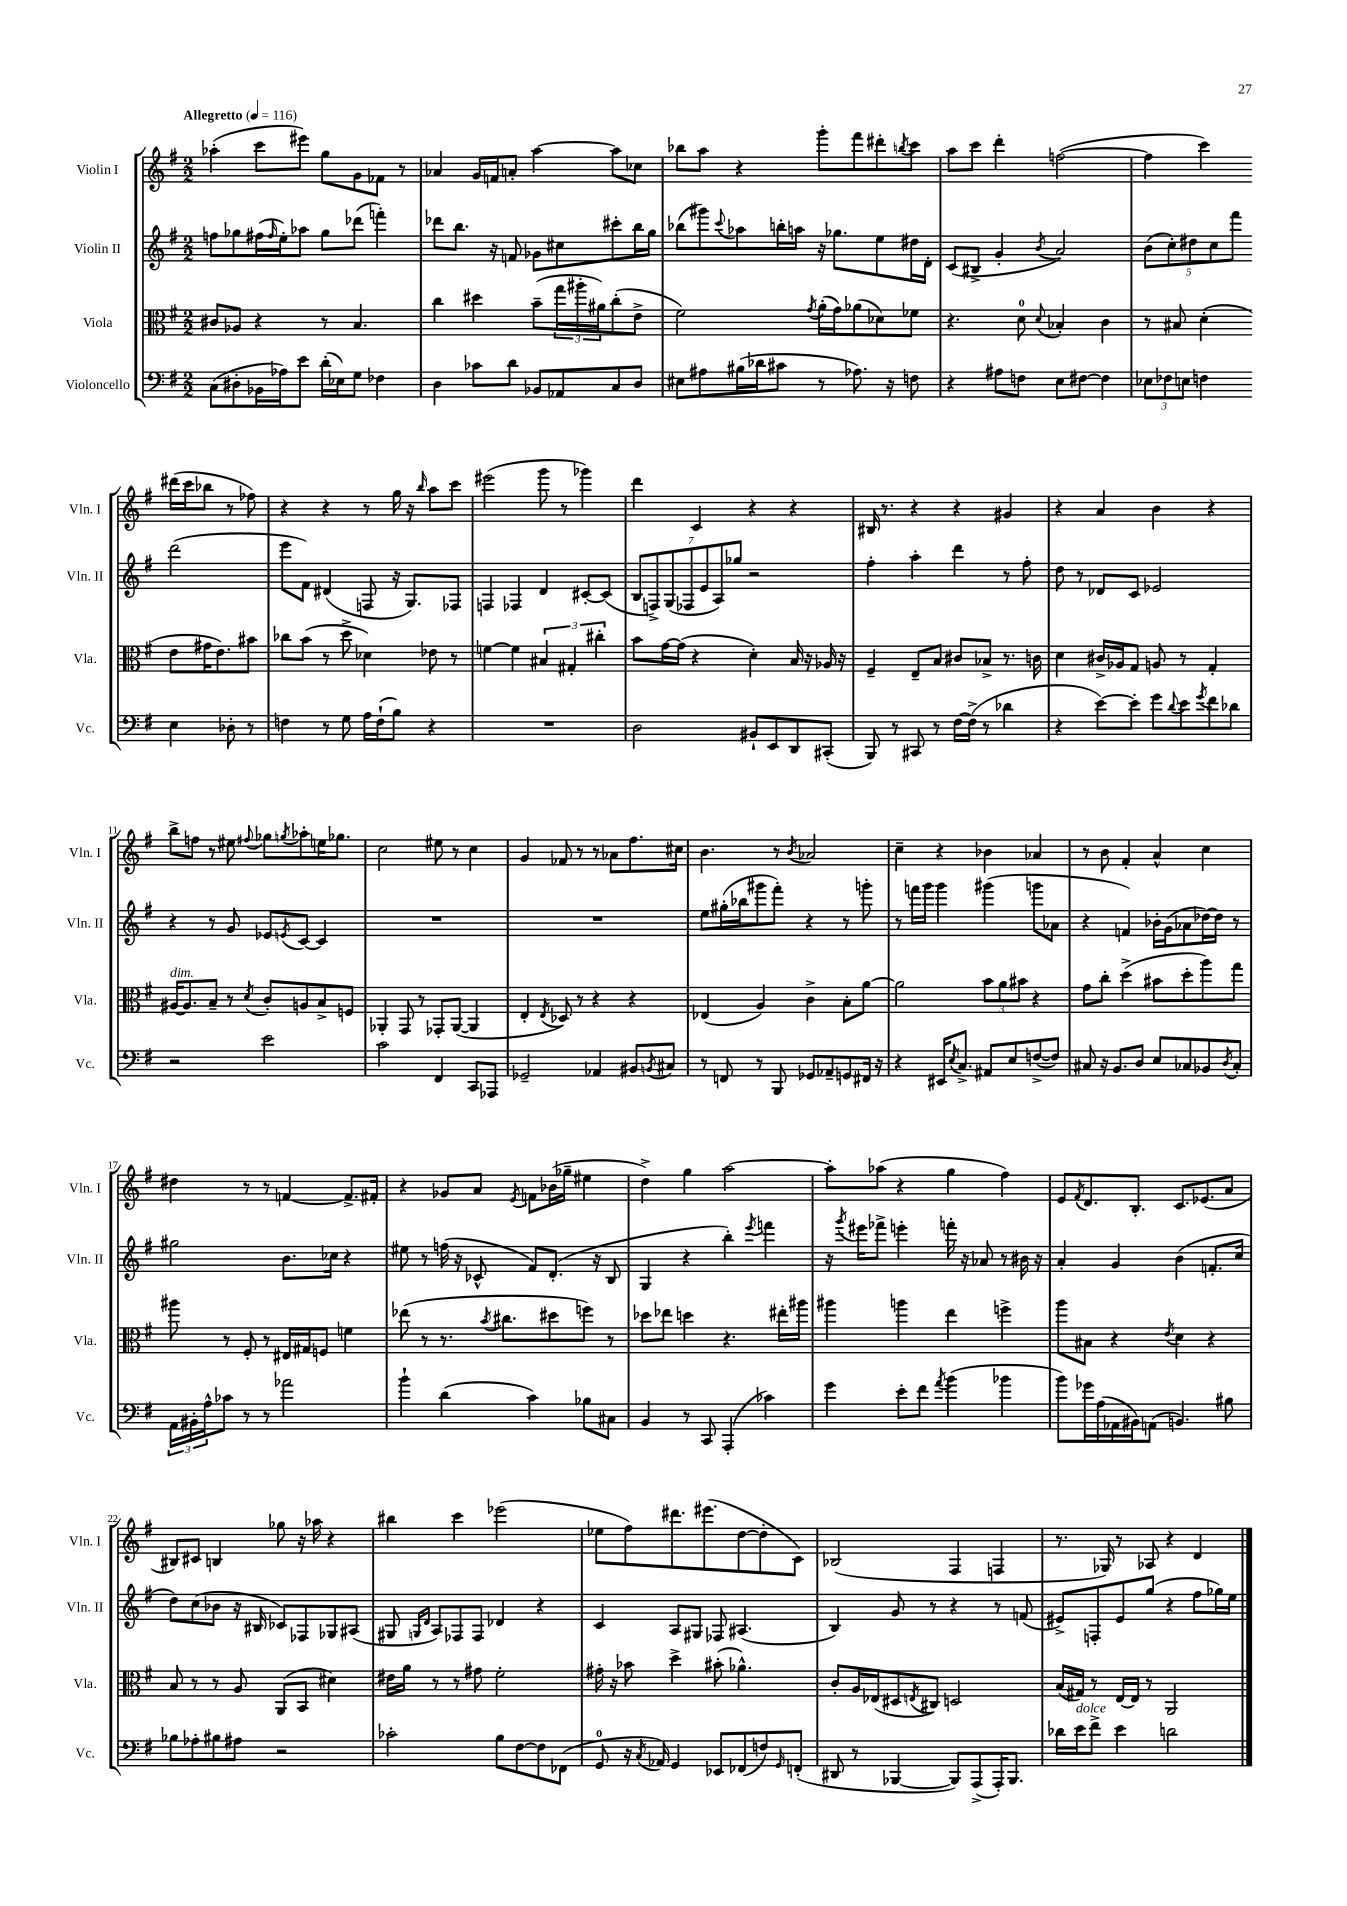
<<
\new StaffGroup <<
\new Staff = "s0" \with { instrumentName = "Violin I" shortInstrumentName = "Vln. I" } {
    \clef treble \key g \major \numericTimeSignature \time 2/2 \tempo "Allegretto" 4 = 116
    aes''4-.( c'''8 eis'''8) g''8 g'8 fes'8 r8 |
    aes'4 g'16 f'16 a'8-. a''4~ a''8 ces''8 |
    bes''8 a''8 r4 g'''8-. fis'''8 dis'''8-. \acciaccatura { b''8 } c'''8 |
    a''8 c'''8 d'''4-. f''2~( |
    f''4 c'''4) dis'''16( c'''16 bes''8 r8 fes''8) |
    r4 r4 r8 g''16 r16 \grace { b''16 } a''8 c'''8 |
    eis'''2( g'''8 r8 ges'''4) |
    d'''4 c'4 r4 r4 |
    bis16 r8. r4 r4 gis'4 |
    r4 a'4 b'4 r4 |
    b''8-> f''8 r8 eis''8 \appoggiatura { fis''8 } ges''8 \acciaccatura { g''8 } aes''8-. e''16 ges''8. |
    c''2 eis''8 r8 c''4 |
    g'4 fes'8 r8 r8 aes'8 fis''8. cis''16 |
    b'4. r8 \acciaccatura { b'8 } aes'2 |
    c''4-- r4 bes'4 aes'4 |
    r8 b'8 fis'4-. a'4-^ c''4 |
    dis''4 r8 r8 f'4~ f'8.-> fis'16-. |
    r4 ges'8 a'8 \acciaccatura { e'8 } f'8 bes'16( ges''16-- eis''4 |
    d''4->) g''4 a''2~ |
    a''8-. aes''8( r4 g''4 fis''4) |
    e'8 \acciaccatura { fis'8 } d'8. b8.-. c'8. ees'8.( a'8 |
    bis8) cis'8 b4 ges''8 r16 aes''16 r4 |
    bis''4 c'''4 ees'''2( |
    ees''8 fis''8) dis'''8. eis'''8.( d''8~ d''8-. c'8) |
    bes2( fis4 f4 |
    r8. ges16) r8 aes8 r4 d'4 \bar "|." |
}
\new Staff = "s1" \with { instrumentName = "Violin II" shortInstrumentName = "Vln. II" } {
    \clef treble \key g \major \numericTimeSignature \time 2/2
    f''8 ges''8 fis''16( \grace { fis''16 } e''16-.) aes''8 ges''8 des'''8( f'''4-.) |
    des'''8 b''8. r16 f'8 ges'8 cis''8 cis'''8-. b''16 g''16 |
    bes''8( gis'''8) \appoggiatura { c'''8 } aes''8 b''16-. a''16 r16 ges''8. e''8 dis''16 d'16-. |
    c'8( bis8-> g'4-. \acciaccatura { b'8 } a'2) |
    \tuplet 5/4 { b'8( c''8-.) dis''8 c''8 fis'''8 } d'''2( |
    e'''8 fis'8) dis'4( f8 r16 g8.) fes8 |
    f4 fes4 d'4 cis'8~-. cis'8( |
    \tuplet 7/4 { b8 f8->) g8( fes8 e'8 a8) ges''8 } r2 |
    fis''4-. a''4-. d'''4 r8 fis''8-. |
    d''8 r8 des'8 c'8 ees'2 |
    r4 r8 g'8 ees'8 \acciaccatura { e'8 } c'8~ c'4 |
    R1 |
    R1 |
    e''8 gis''16-.( bes''16 gis'''8 fis'''8-.) r4 r8 g'''8-. |
    r8 f'''16 g'''16 g'''4 gis'''4( g'''8 aes'8 |
    r4 f'4) bes'16-. g'16( aes'8 des''16~) des''16 r8 |
    gis''2 b'8. ces''16 r4 |
    eis''8 r8 f''16( r16 ces'8-^ fis'8) d'8.-.( r16 b8 |
    g4 r4 b''4-.) \acciaccatura { e'''8 } f'''4 |
    r16 \acciaccatura { g'''8 } eis'''16 fes'''8-> e'''4-. f'''16-. r16 aes'8 r8 bis'16 r16 |
    a'4-. g'4 b'4( f'8.-. c''16 |
    d''8) c''8( bes'8 r16 bis16 ces'8) fes8 ges8 ais8( |
    gis8 \grace { g16 d'16 } a8) fes8 fes8 des'4 r4 |
    c'4 a8 gis8 fes8 ais4.( |
    b4) g'8 r8 r4 r8 f'8( |
    eis'8->) f8-. eis'8 g''8( r4 fis''8 ges''16) e''16 \bar "|." |
}
\new Staff = "s2" \with { instrumentName = "Viola" shortInstrumentName = "Vla." } {
    \clef alto \key g \major \numericTimeSignature \time 2/2
    cis'8 aes8 r4 r8 b4. |
    c''4 dis''4 b'8--( \tuplet 3/2 { g''16 ais''16-. ais'16) } c''8-.( e'8-> |
    fis'2) \acciaccatura { g'8 } a'16-.( g'16) aes'8( des'8) fes'8 |
    r4. d'8-0 \appoggiatura { d'8 } bes4-. c'4 |
    r8 bis8 d'4-.( e'8 gis'16 e'8.) bis'8 |
    ces''8 b'8( r8 d''8-> des'4) ees'8 r8 |
    f'4~ f'4 \tuplet 3/2 { bis4 gis4-. cis''4-. } |
    b'8 g'16~ g'16( r4 d'4-.) b16 r16 aes16 r16 |
    fis4-- e8-- b8 cis'8 bes8-> r8. c'16 |
    d'4 cis'16-> aes16 g8 a8 r8 g4-. |
    ais16~^\markup { \italic "dim." } ais8. b8-- r8 \acciaccatura { d'8 } c'8-. a8 b8-> f8 |
    aes,4-. g,8 r8 ges,8-. aes,8~( aes,4 |
    e4-. \acciaccatura { e8 } des8) r8 r4 r4 |
    ees4( a4) c'4-> b8-. a'8~ |
    a'2 \tuplet 3/2 { b'8 a'8 bis'8 } r4 |
    g'8 c''8-. d''4->( bis'8 d''8-. a''8) g''8 |
    ais''8 r8 fis8-. r8 eis16 gis16 f8 f'4 |
    ees''8( r8 r8. \acciaccatura { b'8 } cis''8. dis''8 f''8) r8 |
    des''8 ees''8 d''4 r4. eis''16-. ais''16 |
    ais''4 a''4 e''4 f''4-> |
    a''8 bis8 r4 \acciaccatura { e'8 } d'4 r4 |
    b8 r8 r8 a8 a,8( b,8 dis'4) |
    eis'16 a'16 r8 r8 gis'8 fis'2-. |
    gis'16-. r16 bes'8 d''4-> bis'8-.( aes'4.-^) |
    c'8-. a16 ees16( dis8 \acciaccatura { e8 } cis8) d2 |
    b16( gis16) r8 e16~ e16 r8 a,2 \bar "|." |
}
\new Staff = "s3" \with { instrumentName = "Violoncello" shortInstrumentName = "Vc." } {
    \clef bass \key g \major \numericTimeSignature \time 2/2
    c8( dis8-. bes,16 aes16) e'8 d'16-.( ees16) g8 fes4 |
    d4 ces'8 d'8 bes,8 aes,8 c8 d8 |
    eis8 ais8 bis16( des'16 cis'8 r8 aes8.) r16 f8 |
    r4 ais8 f8 e8 fis8~ fis4 |
    \tuplet 3/2 { ees8 fes8 e8 } f4 e4 des8-. r8 |
    f4 r8 g8 a16 f16-!( b8) r4 |
    R1 |
    d2 bis,8-! e,8 d,8 cis,8-.( |
    b,,8) r8 cis,8 r8 fis16~ fis16->( r8 des'4 |
    r4 e'8~) e'8-. g'8 \appoggiatura { d'8 } e'8 \acciaccatura { g'8 } fis'8 des'8 |
    r2 e'2 |
    c'2 fis,4 c,8 aes,,8 |
    ges,2-- aes,4 bis,8 \acciaccatura { b,8 } cis8 |
    r8 f,8 r8 b,,8 ges,8 aes,8-- g,8 fis,16 r16 |
    r4 eis,16 \acciaccatura { e8 } c8.-> ais,8 e8 f8~->( f8) |
    cis8 r16 b,8. d8 e8 ces8 bes,8 \acciaccatura { d8 } ces8-. |
    \tuplet 3/2 { a,16 bis,16-. a16-^ } ces'8 r8 r8 aes'2 |
    b'4-! d'4( c'4) bes8 cis8 |
    b,4 r8 c,8 a,,4-.( ces'4) |
    g'4 e'8-. fis'8 \acciaccatura { a'8 } b'4( bes'4 |
    b'8) ges'16 a16( aes,16 bis,16) a,8( b,4.) bis8 |
    bes8 aes8-. bis8 ais8 r2 |
    ces'2-. b8 fis8~ fis8 fes,8( |
    g,8-0 r16 \acciaccatura { c8 } aes,16) g,4 ees,8 fes,8( f8) \grace { g,16 } f,8-.( |
    dis,8 r8 bes,,4~ bes,,8) a,,8->( a,,16-.) bes,,8. |
    des'16 e'16^\markup { \italic "dolce" } fis'8-> e'4 d'2 \bar "|." |
}
>>
>>
